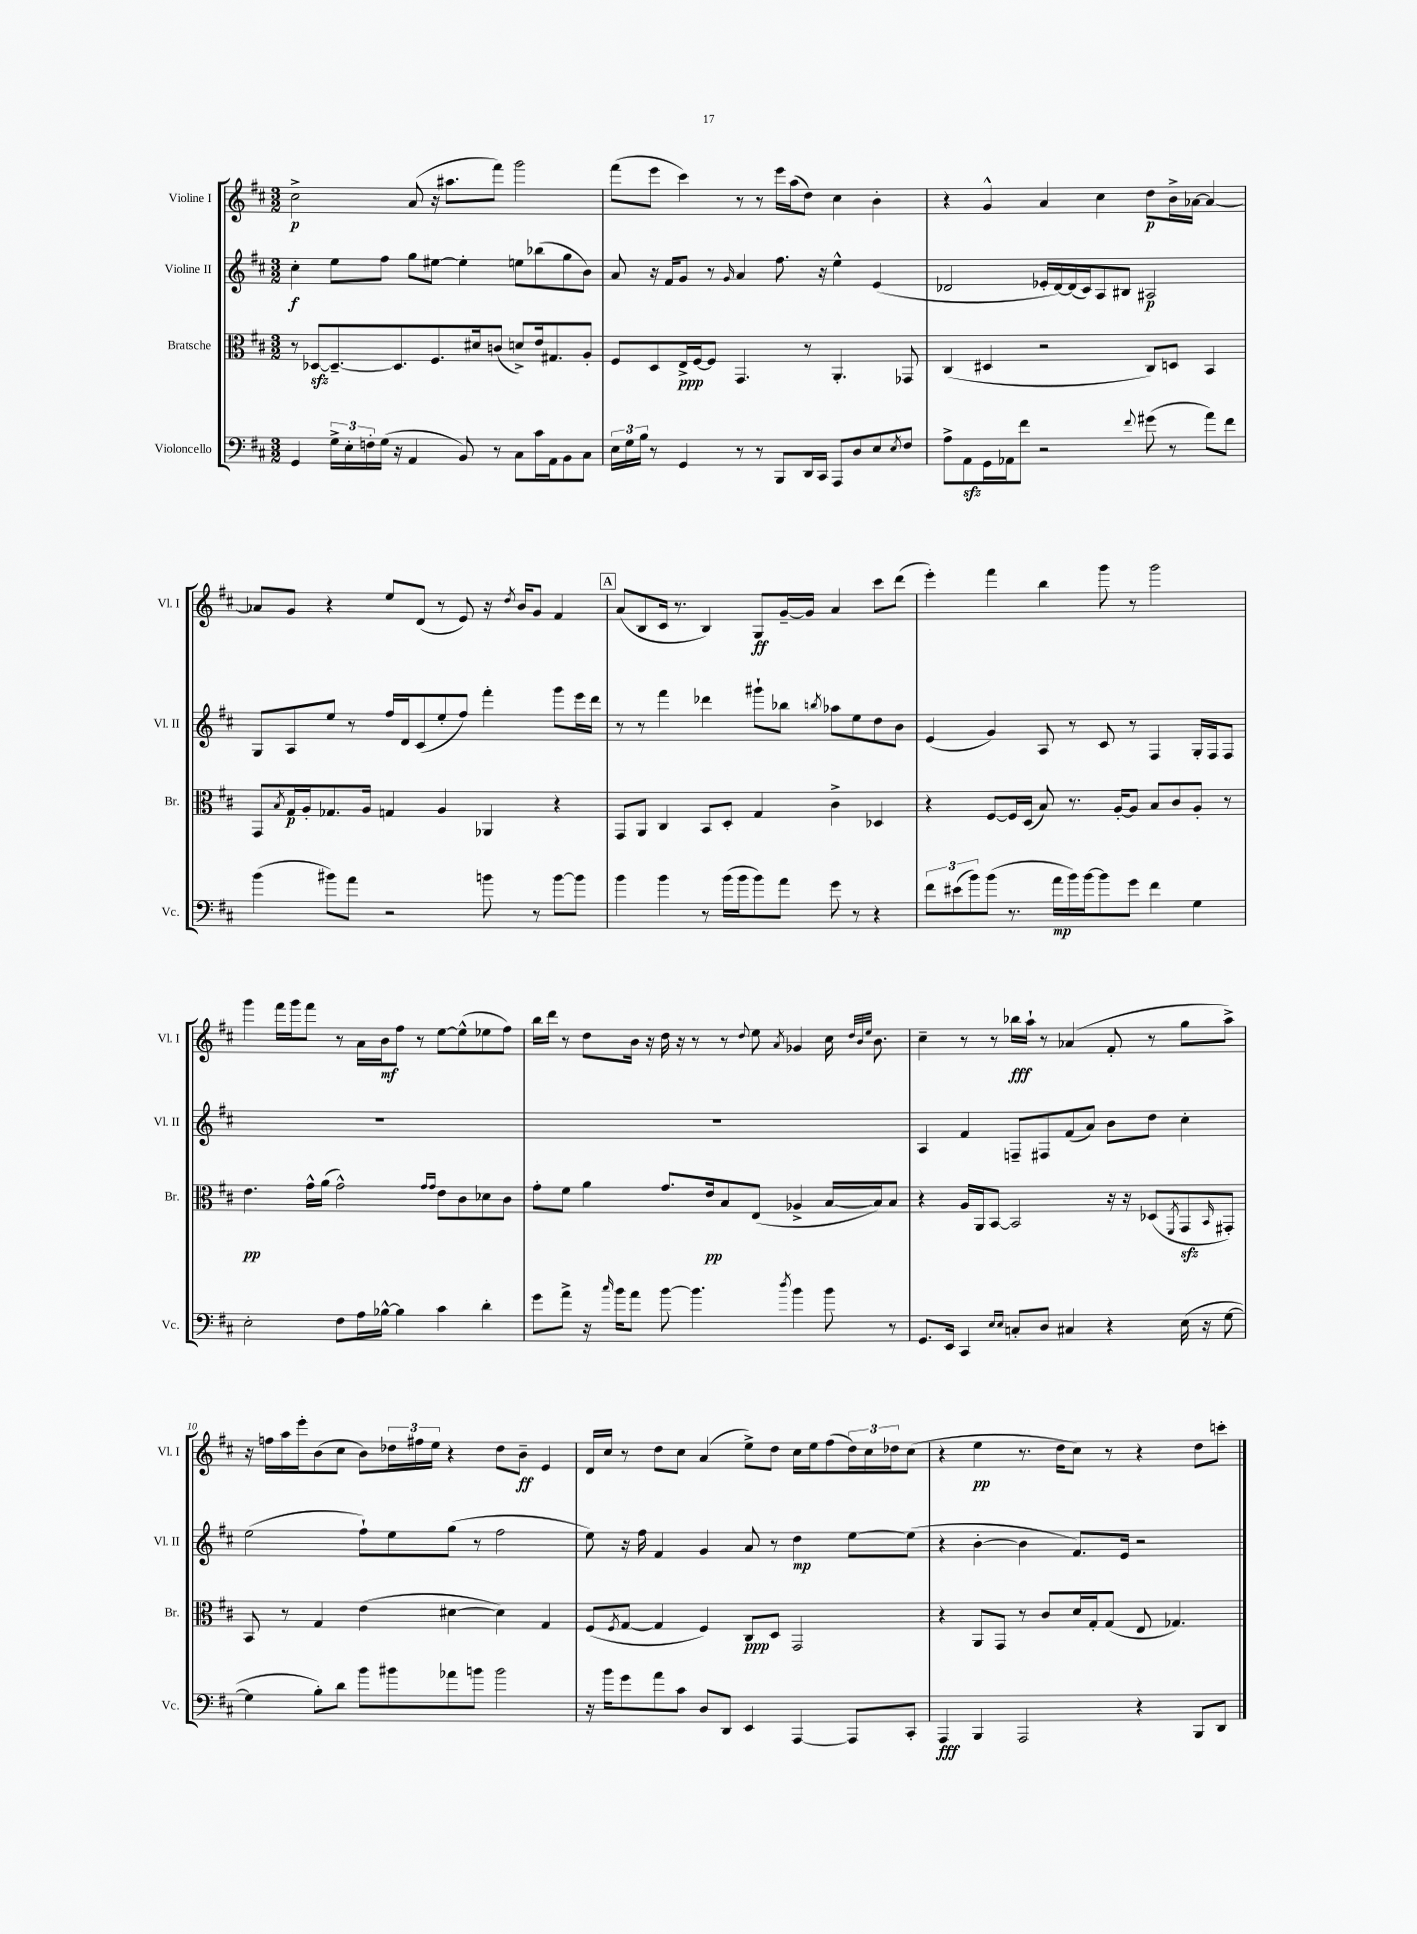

**kern	**kern	**kern	**kern
*staff4	*staff3	*staff2	*staff1
*clefF4	*clefC3	*clefG2	*clefG2
*k[f#c#]	*k[f#c#]	*k[f#c#]	*k[f#c#]
*M3/2	*M3/2	*M3/2	*M3/2
4GG/	8r	4cc#'\	2cc#^\
.	[8D-/L	.	.
24G^\LL	8.D-~/_	8ee\L	.
24E'\	.	.	.
24F'\	.	.	.
(16G\JJ	.	8ff#\J	.
16r	8.D-/]	.	.
4AA/	.	8gg\L	(8a/
.	8.F#/	[8ee#\J	16r
.	.	.	8.aa#\L
8BB/)	.	4ee#'\]	.
.	16d#/k	.	.
8r	(8c/J	.	8fff#\J)
8C#\L	8d^/L)	8ee\L	2ggg\
16c#\L	16e/k	(8bb-\	.
16AA\J	8.G#/	.	.
8BB\	.	8gg\	.
8C#\J	8A'/J	8b\J)	.
=	=	=	=
24E\LL	8F#/L	8a/	(8fff#\L
24G\	.	.	.
24B\JJ	.	.	.
8r	8D/	16r	8eee\J
.	.	16f#/LK	.
4GG/	16E^/L	8g/J	4ccc#\)
.	[16F#/J	.	.
.	8F#/]J	8r	.
.	.	16qqg/	.
8r	4.GG/	4a/	8r
8r	.	.	8r
8BBB/L	.	8.ff#\	16eee\LL
.	.	.	(16aa\J
16DD/L	8r	.	8dd\J)
16CC#/JJ	.	16r	.
8AAA/L	4.AA'/	4ee^^\	4cc#\
8D/	.	.	.
8E/	.	(4e/	4b'\
8qE/	.	.	.
8F#/J	8GG-/	.	.
=	=	=	=
8A^\L	(4C#/	2d-/	4r
8AA\	.	.	.
16GG\L	4D#/	.	4g^^/
16AA-\J	.	.	.
8f#\J	.	.	.
2r	2r	16e-'/LL	4a/
.	.	[16d-/)	.
.	.	(16d-/]	.
.	.	16c#/J)	.
.	.	8A/	4cc#\
.	.	8B#/J	.
8qqf#/	.	.	.
(8g#\	8C#/L)	2A#/	8dd\L
8r	8D/J	.	16b^\L
.	.	.	[16a-\JJ
8a\L)	4BB/	.	4a-/_
8f#\J	.	.	.
=	=	=	=
(4b\	8GG/L	8G/L	8a-/]L
.	8qB/	.	.
.	16G/L	8A/	8g/J
.	16A'/J	.	.
8b#\L)	8.G-/	8ee/J	4r
8a\J	.	8r	.
.	16A/Jk	.	.
2r	4G/	16ff#/LL	8ee/L
.	.	16d/J	.
.	.	(8c#/	(8d/J
.	4A/	8ee'/	8r
.	.	8ff#/J)	8e/)
8b\	4AA-/	4fff#'\	16r
.	.	.	8qdd/
.	.	.	16b/LK
8r	.	.	8g/J
[8b\L	4r	8ggg\L	4f#/
8b\]J	.	16eee\L	.
.	.	16ddd\JJ	.
=	=	=	=
4b\	8GG/L	8r	(8a/L
.	8AA/J	8r	8B/
4b\	4C#/	4fff#\	16c#/Jk
.	.	.	8.r
8r	8BB/L	4ddd-\	4B/)
(16b\LL	8D'/J	.	.
16b\J	.	.	.
8b\)	4G/	8ggg#`\L	8G/L
8a\J	.	8bb-\J	[16g~/L
.	.	.	16g/]JJ
.	.	8qbb/	.
8g\	4c#^\	8aa-\L	4a/
8r	.	8ee\	.
4r	4D-/	8dd\	8ccc#\L
.	.	8b\J	(8ddd\J
=	=	=	=
12f#\L	4r	(4e/	4eee'\)
(12e#\	.	.	.
12b\)	.	.	.
(8b\J	[8F#/L	4g/)	4fff#\
8.r	16F#/]L	.	.
.	(16D/JJ	.	.
.	8B/)	8A/	4bb\
16a\LL	.	.	.
16b\)	8.r	8r	.
[16b\J	.	.	.
8b\]	.	8c#/	8ggg\
.	[16A'/LK	.	.
8g\J	8A/]J	8r	8r
4f#\	8B/L	4F#/	2ggg\
.	8c#/	.	.
4G\	8A'/J	16G'/LL	.
.	.	16F#/J	.
.	8r	8F#/J	.
=	=	=	=
2E'\	4.e\	1.r	4ggg\
.	.	.	16fff#\LL
.	.	.	16ggg\J
.	16g^^\LL	.	8fff#\J
.	(16a\JJ	.	.
8F#\L	2g^^\)	.	8r
16A\L	.	.	16a\LL
[16B-^^\JJ	.	.	16b\J
4B-\]	.	.	8ff#\J
.	.	.	8r
.	16qqg/LL	.	.
.	16qqg/JJ	.	.
4c#\	8e\L	.	[8ee\L
.	8c#\	.	(8ee^^\]
4d'\	8d-\	.	8ee-\
.	8c#\J	.	8ff#\J)
=	=	=	=
8g\L	8g'\L	1.r	16bb\LL
.	.	.	16ddd\JJ
8a^\J	8f#\J	.	8r
16r	4a\	.	8dd\L
16qqcc#/	.	.	.
16b\LK	.	.	.
8a\J	.	.	16b\Jk
.	.	.	16r
[8b\	8.g/L	.	16dd\
.	.	.	16r
4.b\]	.	.	8r
.	16e/k	.	.
.	8B/	.	8r
.	.	.	8qqdd/
.	(8E/J	.	8ee\
8qdd/	.	.	8qa/
4b\	4A-^/	.	4g-/
8b\	[16B/LL	.	16cc#\
.	.	.	32qqdd/LLL
.	.	.	32qqb/
.	.	.	32qqee/JJJ
.	16B/]J)	.	8.b\
8r	8B/J	.	.
=	=	=	=
8.GG/L	4r	4A/	4cc#~\
16EE/Jk	.	.	.
4CC#/	16A/LL	4f#/	8r
.	16AA/J	.	.
.	[8BB/J	.	8r
16qqE/LL	.	.	.
16qqE/JJ	.	.	.
8C'/L	2BB/]	8F~/L	16bb-\LL
.	.	.	16aa`\JJ
8D/J	.	8F#/	8r
4C#/	.	(8f#/	(4a-/
.	.	8a/J)	.
4r	16r	8b\L	8f#'/
.	16r	.	.
.	(8D-/L	8dd\J	8r
.	8qFF#/	.	.
(16E\	8GG/	4cc#'\	8gg\L
16r	.	.	.
.	16qqBB/	.	.
[8G\	8GG#'/J)	.	8aa^\J)
=	=	=	=
4G\]	8BB/	(2ee\	16r
.	.	.	16ff\LL
.	8r	.	16aa\
.	.	.	16eee'\J
8B'\L)	4G/	.	(8b\
8d\J	.	.	8cc#\J
8b\L	(4e\	8ff#`\L)	8b\L)
8b#\	.	8ee\	24dd-\L
.	.	.	24ff#\
.	.	.	24ee\JJ
8a-\	[4d#\	(8gg\J	4r
8b\J	.	8r	.
2b\	4d#\])	2ff#\	8dd-\L
.	.	.	8b~\J
.	4G/	.	4e/
=	=	=	=
16r	(8F#/L	8ee\)	16d/LL
16b\LK	.	.	16cc#/JJ
.	8qF#/	.	.
8g\	[8G/J	16r	8r
.	.	16ff#\	.
8a\	4G/]	4f#/	8dd\L
8c#\J	.	.	8cc#\J
8D/L	4F#/)	4g/	(4a/
8DD/J	.	.	.
4EE/	8C#/L	8a/	8ee^\L)
.	8D/J	8r	8dd\J
[4AAA/	2GG/	4dd\	16cc#\LL
.	.	.	16ee\J
.	.	.	(8ff#\
8AAA/]L	.	[8ee\L	24dd\L)
.	.	.	24cc#\
.	.	.	24dd-\J
8CC#'/J	.	(8ee\]J	(8cc#\J
=	=	=	=
4AAA/	4r	4r	4r
4BBB/	8AA/L	[4b'\	4ee\
.	8GG/J	.	.
2AAA/	8r	4b\]	8.r
.	8c#/L	.	.
.	.	.	16dd\LK
.	16d/L	8.f#/L)	8cc#\J)
.	16G'/J	.	.
.	(8G/J	.	8r
.	.	16e/Jk	.
4r	8E/	2r	4r
.	4.G-/)	.	.
8BBB/L	.	.	8dd\L
8DD/J	.	.	8ccc'\J
==	==	==	==
*-	*-	*-	*-
